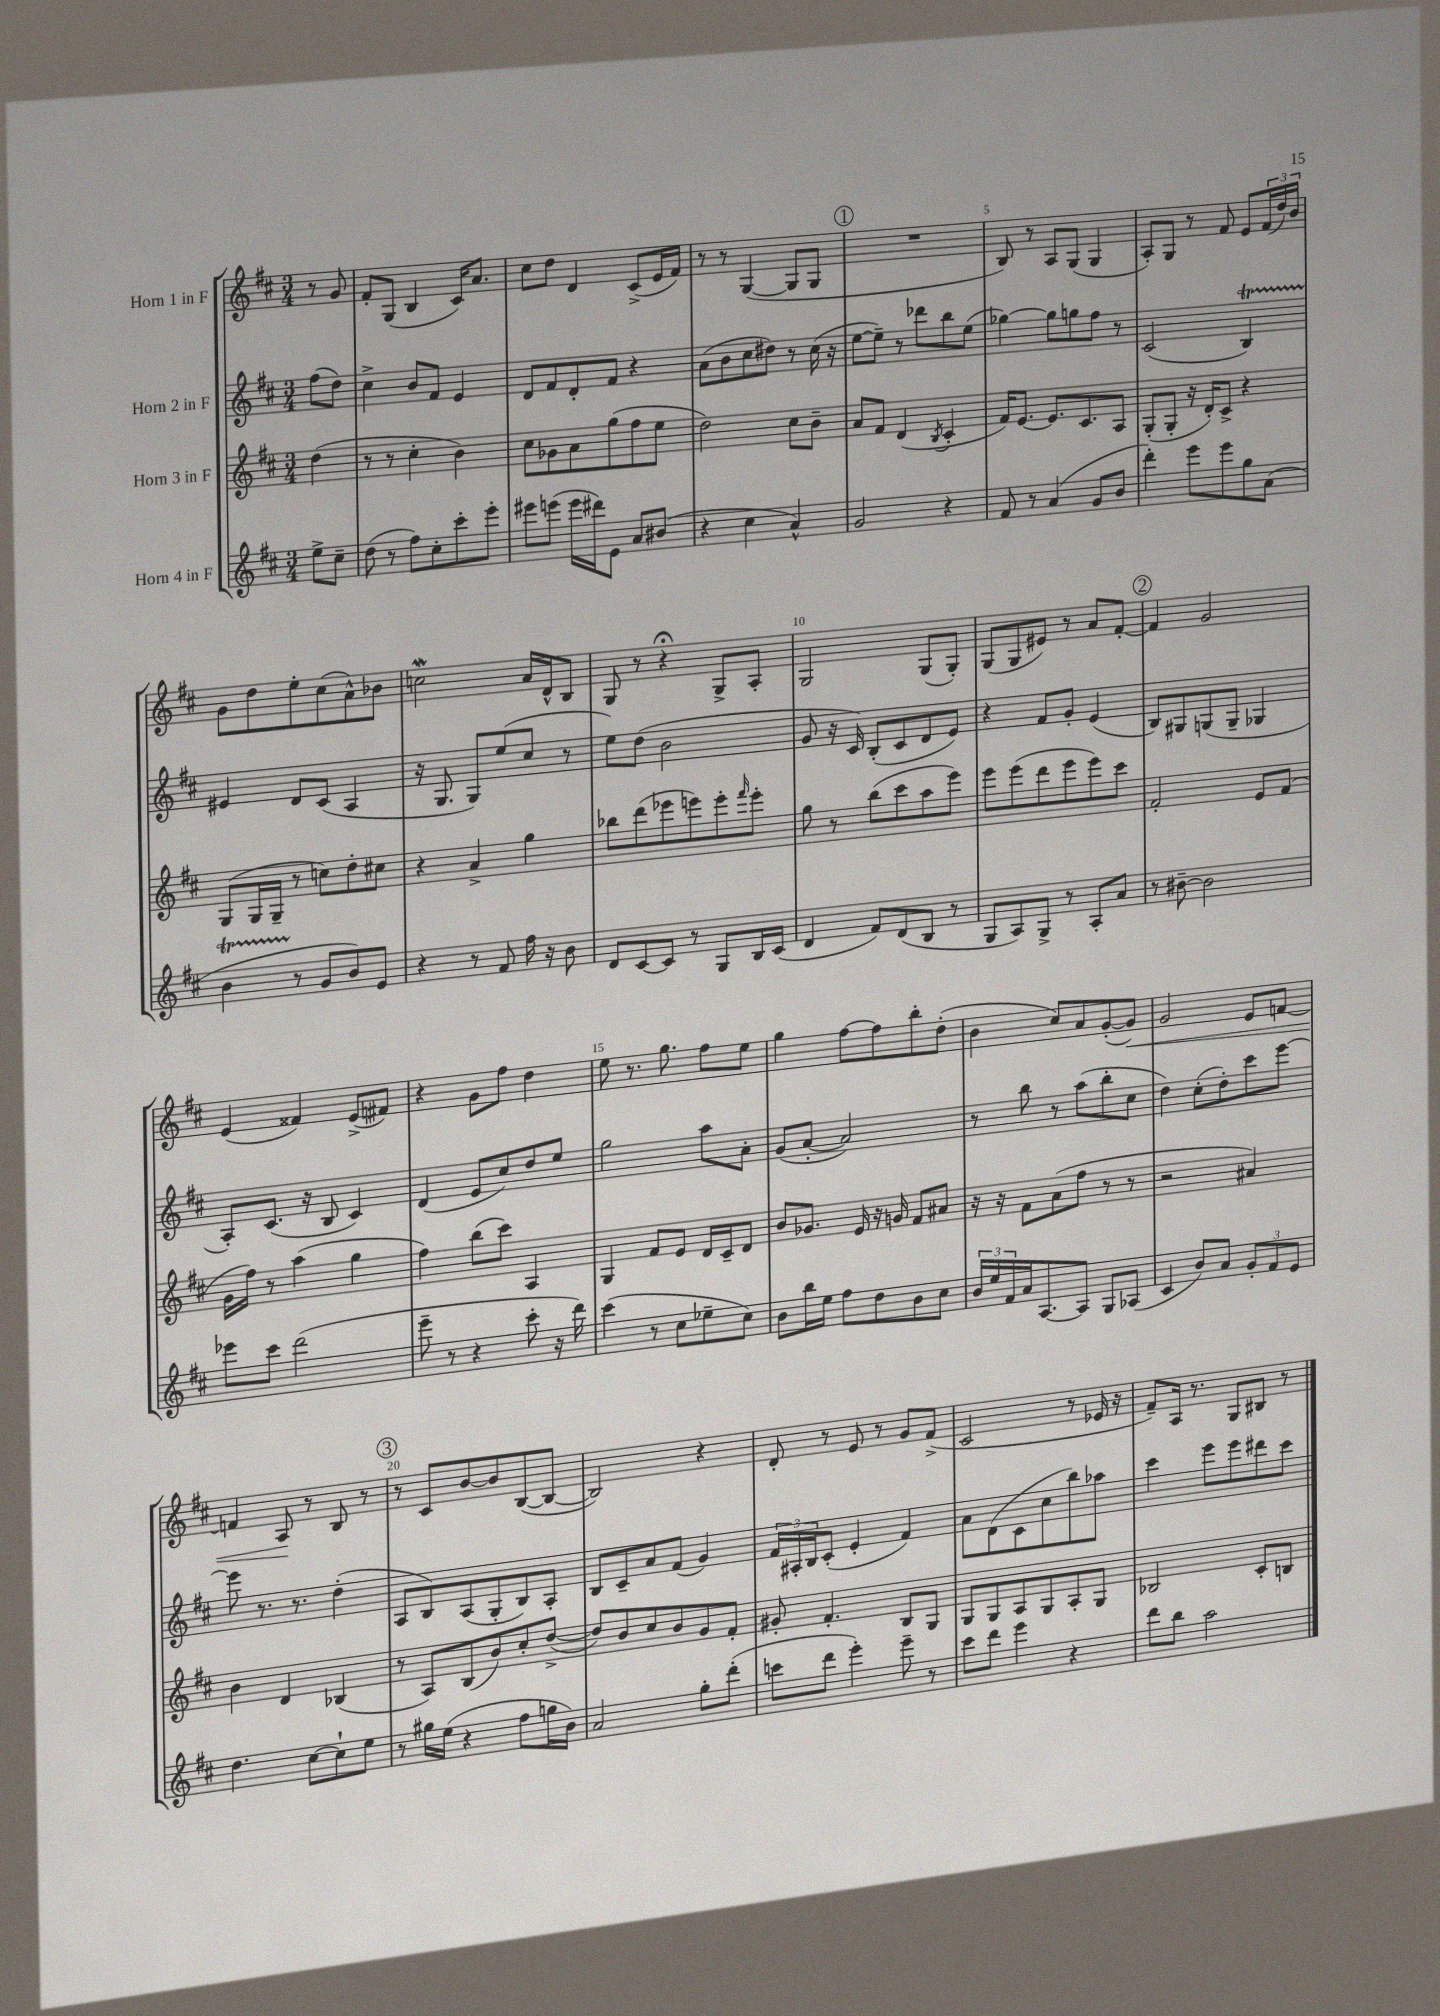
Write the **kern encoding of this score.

**kern	**kern	**kern	**kern
*staff4	*staff3	*staff2	*staff1
*clefG2	*clefG2	*clefG2	*clefG2
*k[f#c#]	*k[f#c#]	*k[f#c#]	*k[f#c#]
*M3/4	*M3/4	*M3/4	*M3/4
8ee^	(4dd	(8ff#	8r
8cc#~	.	8dd)	8g
=	=	=	=
(8dd	8r	4cc#^	8f#'
8r	8r	.	(8G
8ff#)	4cc#'	8b	4B
8cc#'	.	8f#	.
8ccc#'	4b)	4e	16c#)
.	.	.	8.a
8eee'	.	.	.
=	=	=	=
8eee#	8cc#	8d	8cc#
(8eee	8g-	8f#	8dd
16eee	8a	8d'	4d
16ddd#)	.	.	.
8e	(8gg	8f#	.
8a	8ff#	4r	(8c#^
(8b#	8ee	.	16e
.	.	.	16f#)
=	=	=	=
4r	2dd)	(8a	8r
.	.	8b	8r
4cc#	.	8cc#	([4G
.	.	8dd#)	.
4a^^)	8cc#	8r	8G]
.	8b~	(16cc#	8G
.	.	16r	.
=	=	=	=
2g	8a	[8ee	2.r
.	8f#	8ee~])	.
.	(4d	8r	.
.	.	8ddd-	.
.	8qB	.	.
4r	4c#'	8bb	.
.	.	(8ee	.
=	=	=	=
8f#	16f#)	[4gg-)	8B)
.	[8.e	.	.
8r	.	.	8r
(4a	8.e]	8gg-]	8A
.	.	8gg	(8G
.	8.c#	.	.
8g	.	8ff#	4G
8b	8A	8r	.
=	=	=	=
4ddd')	(8G'	(2c#	8A')
.	8G'	.	8G
8eee	16r	.	8r
.	16d')	.	.
8eee	8c#^	.	8f#
8gg	4r	4B)	8e
(8a	.	.	(24f#
.	.	.	24dd)
.	.	.	24b
=	=	=	=
4b	(8G	4e#	8g
.	16G	.	8dd
.	16G~	.	.
8r	8r	8d	8ee'
8g	8cc)	(8c#	(8cc#
8b)	8dd'	4A	8a^^)
8e	8cc#	.	8b-
=	=	=	=
4r	4r	16r	2cc
.	.	8.G	.
8r	4a^	8G)	.
8f#	.	(8ee	.
16ff#	4gg	8cc#	16a
16r	.	.	16d^^
8b	.	8r	8B
=	=	=	=
8d	8bb-	8ee)	8G
[8c#	(8ddd	(8dd	8r
8c#]	8eee-	2b	4r;
8r	8eee)	.	.
8G	8eee'	.	8G^
.	16qqfff#	.	.
16B	8eee'	.	8A'
(16c#	.	.	.
=	=	=	=
4d	8gg	8g	2G
.	8r	16r	.
.	.	16c#)	.
8f#)	(8bb	(8B'	.
(8d	8ccc#	8c#	.
8B	8aa	8d	(8G
8r	8eee)	8e)	8G')
=	=	=	=
8G	8eee	4r	(8G
8A)	(8eee	.	8G
8G^	8ddd	8f#	8e#)
8r	8eee	8g'	8r
8A'	8eee)	(4e	8a
8a	8ccc#	.	[8f#'
=	=	=	=
8r	2f#'	8B)	4f#]
[8b#~	.	8G#	.
2b#]	.	(8G	2g
.	.	8G~	.
.	8e	4G-	.
.	(8f#	.	.
=	=	=	=
8eee-	16g	8A')	(4e
.	16ff#)	.	.
8ccc#	8r	(8.c#	.
(2ddd	(4aa	.	4f##)
.	.	16r	.
.	.	8B	.
.	4gg	4c#)	(8e^
.	.	.	8f#)
=	=	=	=
8eee~	4ff#)	(4d	4r
8r	.	.	.
4r	(8bb	8e	8g
.	8ccc#)	8cc#)	8ff#
8ccc#'	4A	8dd	4dd
16r	.	8ee	.
16ddd)	.	.	.
=	=	=	=
(4ccc#	4G	2gg	8ee
.	.	.	8.r
8r	8f#	.	.
.	.	.	8.gg
8cc#	8e	.	.
8ee-~	16d	8aa	8ff#
.	16c#~	.	.
8cc#)	8d	8a'	8ee
=	=	=	=
8b	8b	(8g	4gg
16bb	8.g-	[8a'	.
16ee	.	.	.
8ff#	.	2a])	[8ff#
.	16e	.	.
8dd	16r	.	8ff#]
.	16g	.	.
8b	8f#	.	8bb'
8cc#	8a#	.	(8dd'
=	=	=	=
24b	16r	8r	4b
24ee	.	.	.
.	16r	.	.
24f#	.	.	.
16a	8f#	8bb	.
[8.A	.	.	.
.	(8a	8r	8cc#)
8A]	8ff#	(8aa	8a
8G	8r	8bb'	([8g'
(8A-	8r	8cc#	8g])
=	=	=	=
4c#	2r	4dd)	2g
8b)	.	(8cc#'	.
8a	.	8dd')	.
12g'	4a#)	8ccc#	8e
12f#	.	.	.
.	.	[8eee	[8f
12e	.	.	.
=	=	=	=
4.dd	4b	8eee]	4f]
.	.	8.r	.
.	4d	.	8A
.	.	8.r	.
[8cc#	.	.	8r
8cc#`]	(4B-	(4dd'	8B
8ee	.	.	8r
=	=	=	=
8r	8r	8A	8r
16gg#	8A)	8B)	8c#
(16ee	.	.	.
4r	(8B	(8A	[8b
.	8b)	8G'	8b]
8ff#	8cc#'	8B)	([8B
16gg	([8dd^	8A'	8B_
16b)	.	.	.
=	=	=	=
2a	8dd])	8B	2B])
.	8b	8c#~	.
.	8cc#	8a	.
.	8b	(8f#	.
8gg'	8g	4g)	4r
(8ddd'	8f#'	.	.
=	=	=	=
8ccc	8g#'	24f#	8d'
.	.	24A#'	.
.	.	24B	.
8ddd	4.f#'	(8c#'	8r
4eee')	.	4e'	8e
.	.	.	8r
8eee~	8B	4f#)	8g
8r	8G	.	(8f#^
=	=	=	=
8ccc#	8G	8a	2c#
8ddd	8G	(8d	.
4eee	8A	8c#	.
.	8G	8cc#	.
4r	8A'	8bb)	8r
.	8G	8aa-	16e-
.	.	.	16r
=	=	=	=
8ddd	2B-	4ccc#	8f#~)
8bb	.	.	16A
.	.	.	8.r
2aa	.	8eee	.
.	.	8eee	8G
.	8c#'	8ddd#	8B#
.	8B	8ccc#	8r
==	==	==	==
*-	*-	*-	*-
